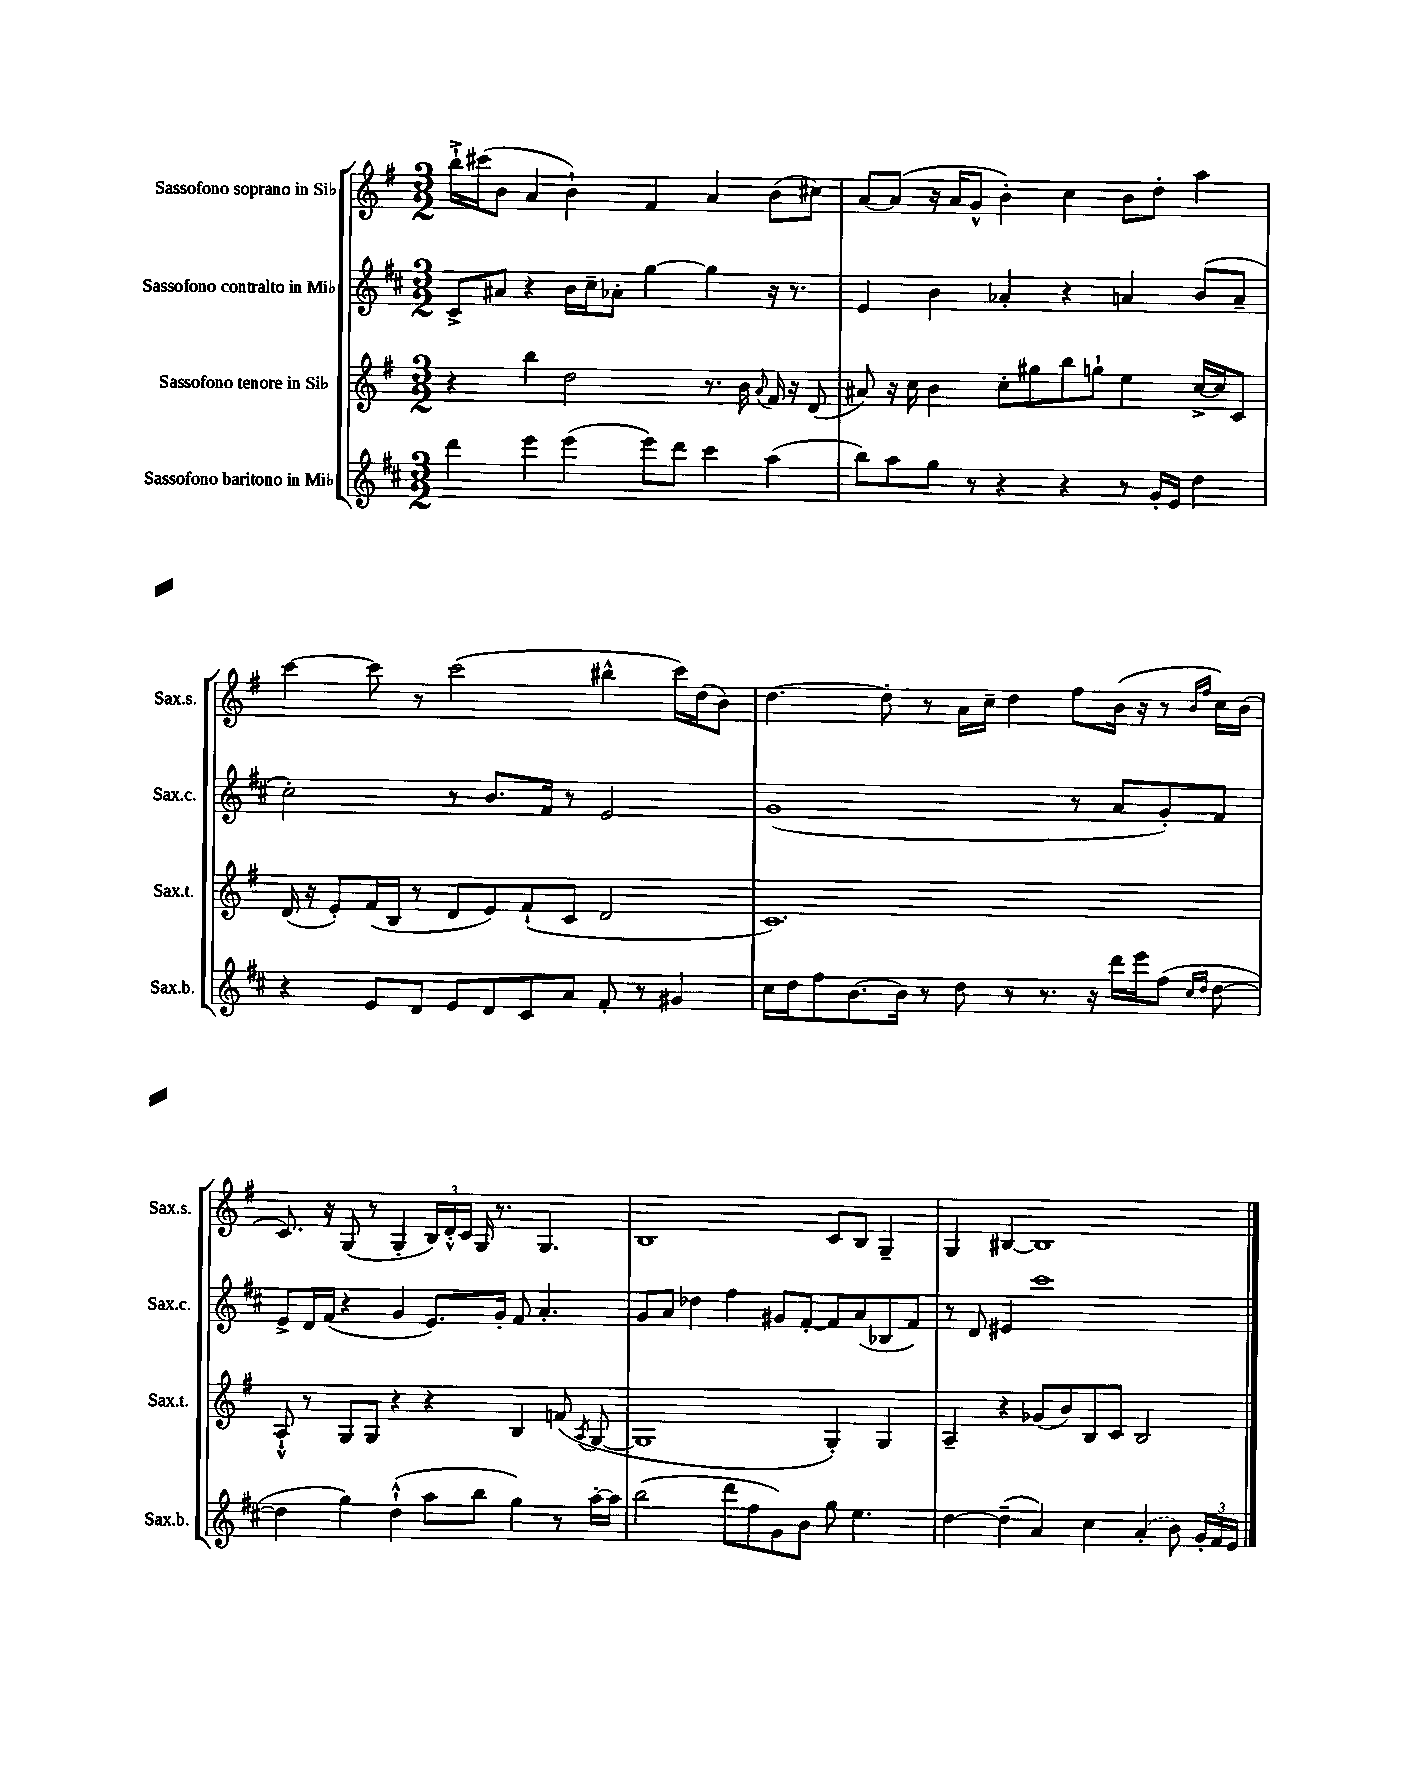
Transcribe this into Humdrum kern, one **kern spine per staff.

**kern	**kern	**kern	**kern
*part4	*part3	*part2	*part1
*staff4	*staff3	*staff2	*staff1
*I"Sassofono baritono in Mi♭	*I"Sassofono tenore in Si♭	*I"Sassofono contralto in Mi♭	*I"Sassofono soprano in Si♭
*I'Sax.b.	*I'Sax.t.	*I'Sax.c.	*I'Sax.s.
*clefG2	*clefG2	*clefG2	*clefG2
*k[f#c#]	*k[f#]	*k[f#c#]	*k[f#]
*M3/2	*M3/2	*M3/2	*M3/2
=17	=17	=17	=17
4ddd\	4r	8c#^/L	16bb`^\LL
.	.	.	(16ccc#X\J
.	.	8a#X/J	8b\J
4eee\	4bb\	4r	4a/
(4eee\	2dd\	16b\LL	4b`\)
.	.	16cc#~\J	.
.	.	8a-X'\J	.
8eee\L)	.	[4gg\	4f#/
8ddd\J	.	.	.
4ccc#\	8.r	4gg\]	4a/
.	16b\	.	.
.	8qqa/	.	.
(4aa\	16f#/	16r	(8b\L
.	16r	8.r	.
.	(8d/	.	8cc#X\J)
=18	=18	=18	=18
8bb\L)	8a#X/)	4e/	[8a/L
8aa\	16r	.	(8a/J]
.	16cc\	.	.
8gg\J	4b\	4b\	16r
.	.	.	16a/KL
8r	.	.	8g^^/J
4r	8cc'\L	4a-X'/	4b'\)
.	8gg#X\	.	.
4r	8bb\	4r	4cc\
.	8ggn`\J	.	.
8r	4ee\	4an/	8b\L
16g'/LL	.	.	8dd'\J
16e/JJ	.	.	.
4dd\	[16cc^/LL	(8b/L	4aa\
.	16cc/J]	.	.
.	8c/J	8a~/J	.
!!LO:LB:g=z
=19	=19	=19	=19
4r	(16d/	2cc#'\)	[4ccc\
.	16r	.	.
.	8e'/L)	.	.
8e/L	(16f#/L	.	8ccc\]
.	16B/JJ	.	.
8d/J	8r	.	8r
8e/L	8d/L	8r	(2ccc\
8d/	8e/)	8.b/L	.
8c#/	(8f#`/	.	.
.	.	16f#/Jk	.
8a/J	8c/J	8r	.
8f#'/	2d/	2e/	4bb#X^^\
8r	.	.	.
4g#X/	.	.	16ccc\LL)
.	.	.	(16dd\J
.	.	.	8b\J)
=20	=20	=20	=20
16cc#\LL	1.c)	(1g	[4.dd\
16dd\J	.	.	.
8ff#\	.	.	.
[8.b\	.	.	.
.	.	.	8dd'\]
16b\Jk]	.	.	.
8r	.	.	8r
8dd\	.	.	16a\LL
.	.	.	16cc~\JJ
8r	.	.	4dd\
8.r	.	.	.
.	.	8r	8ff#\L
16r	.	.	.
16ddd\LL	.	8a/L	(16b\Jk
16eee\J	.	.	16r
(8ff#\J	.	8g'/)	8r
16qqcc#/LL	.	.	16qqb/LL
16qqdd/JJ	.	.	16qqff#/JJ
[8dd\	.	8f#/J	16cc\LL)
.	.	.	(16b\JJ
!!LO:LB:g=z
=21	=21	=21	=21
4dd\]	8A`^^/	8e^/L	8.c/)
.	8r	16d/L	.
.	.	(16f#/JJ	16r
4gg\)	8G/L	4r	(8G/
.	8G/J	.	8r
(4dd`^^\	4r	4g/	4G'/
8aa\L	4r	8.e/L)	24B/LL)
.	.	.	24d'^^/
.	.	.	24c/JJ
8bb\J	.	.	16G/
.	.	16g'/Jk	8.r
4gg\)	4B/	8f#/	.
.	.	4.a'/	4.G/
8r	(8fn/	.	.
.	8qA/	.	.
[16aa'\LL	[8G/	.	.
16aa\JJ]	.	.	.
=22	=22	=22	=22
(2bb\	1G]	8g/L	1B
.	.	8a/J	.
.	.	4dd-X\	.
8ddd\L	.	4ff#\	.
8ff#\	.	.	.
8g\)	.	8g#X/L	.
8b\J	.	[8f#'/J	.
8gg\	4G'/)	8f#/L]	8c/L
4.ee\	.	(8a/	8B/J
.	4G/	8B-X/	4G~/
.	.	8f#/J)	.
=23	=23	=23	=23
[4dd\	4A~/	8r	4G/
.	.	8d/	.
(4dd~\]	4r	4e#X/	[4B#X/
4a/)	(8g-X/L	1ccc#	1B#]
.	8b/)	.	.
4cc#\	8B/	.	.
.	8c/J	.	.
(4a'/	2B/	.	.
8b\)	.	.	.
24g'/LL	.	.	.
24f#/	.	.	.
24e/JJ	.	.	.
==	==	==	==
*-	*-	*-	*-
